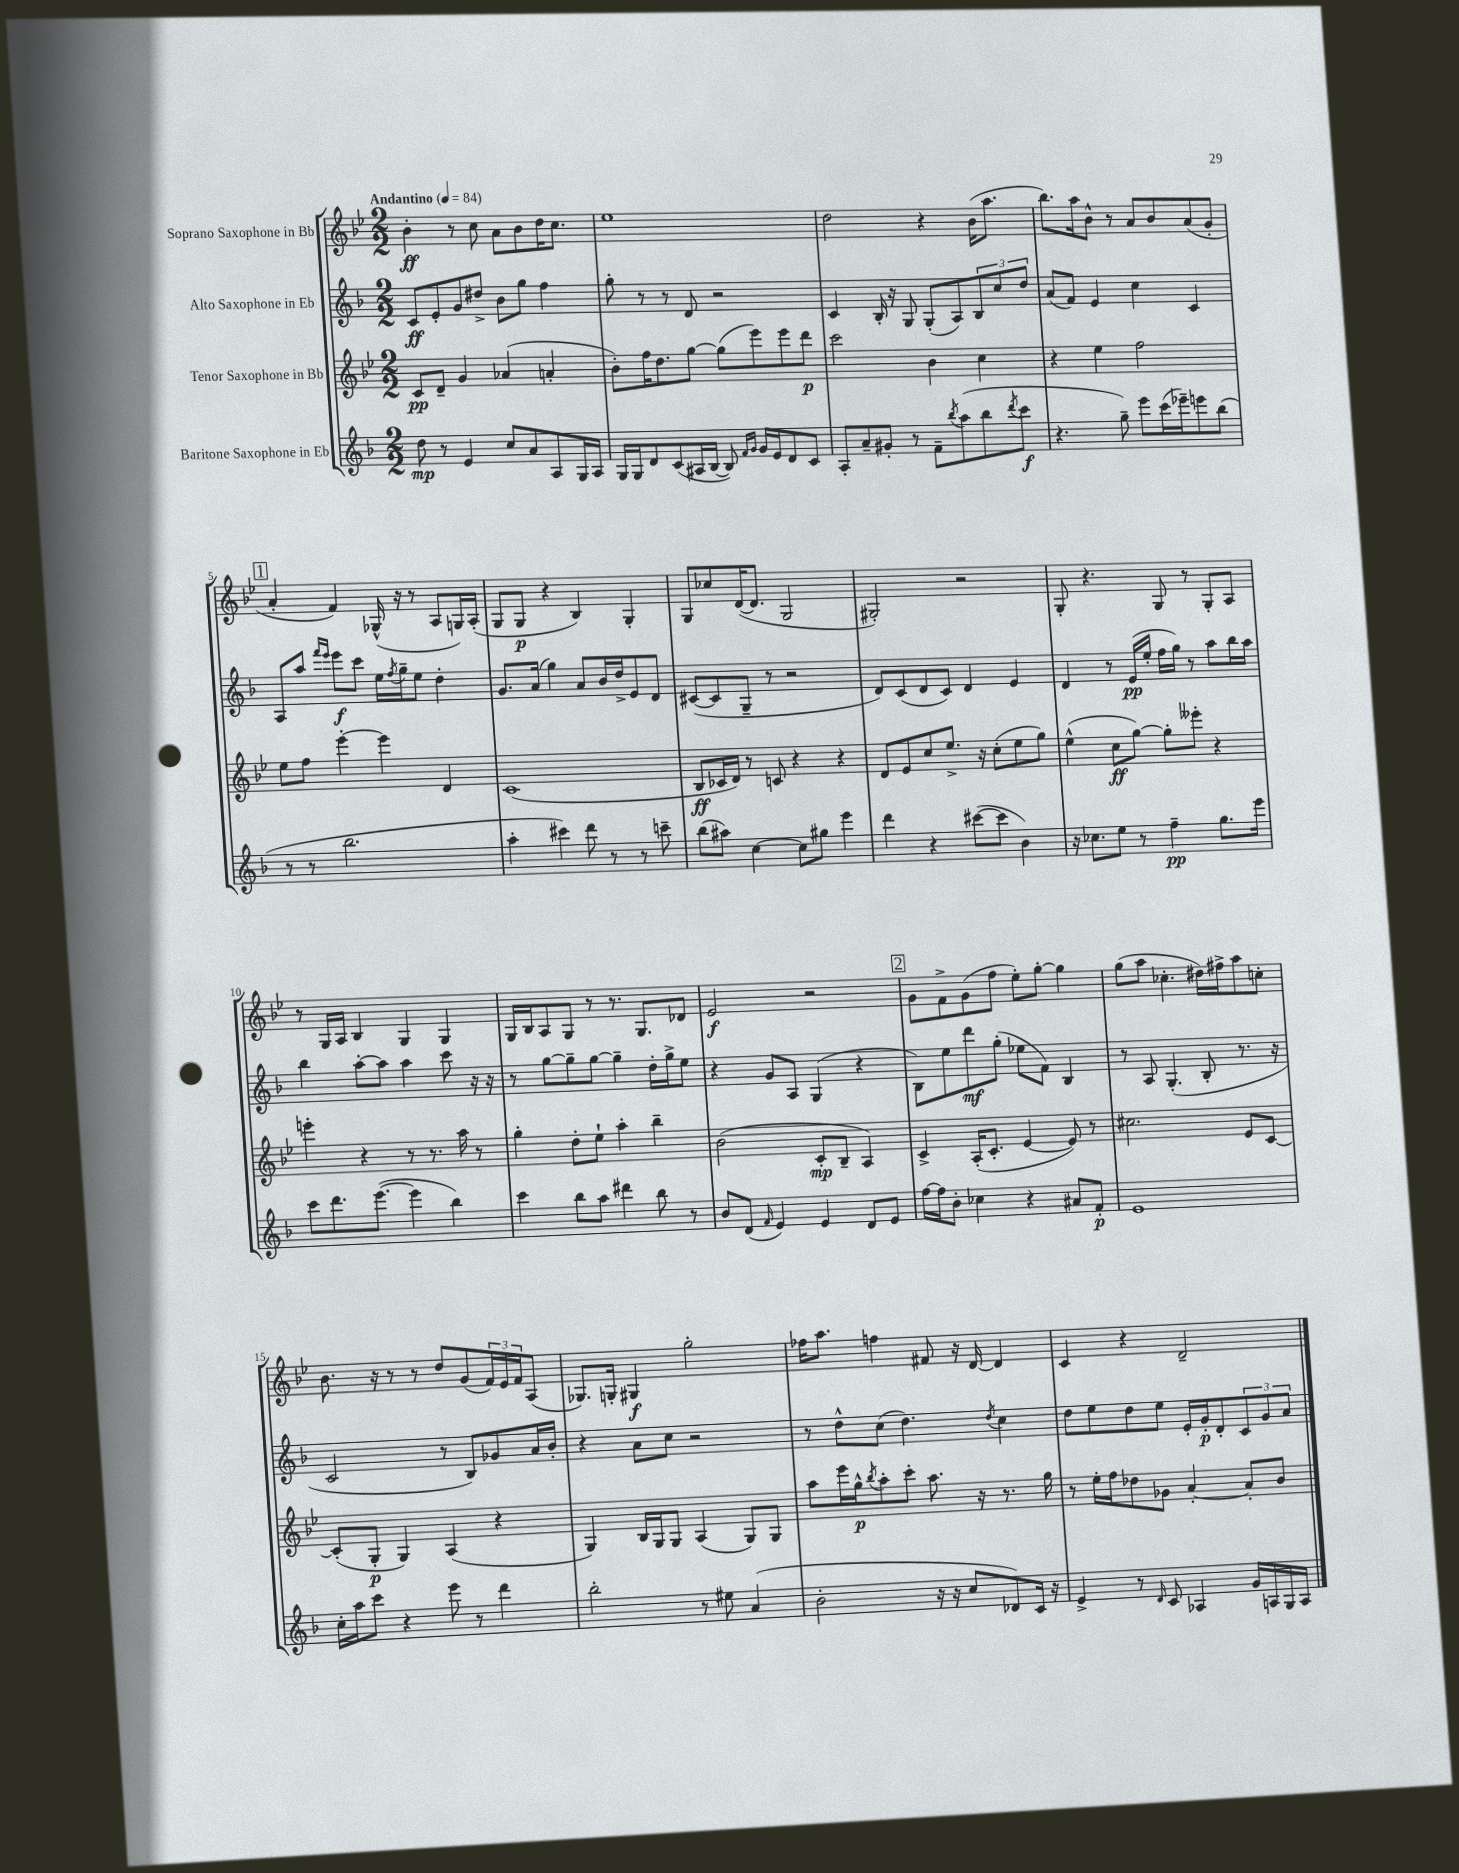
<<
\new StaffGroup <<
\new Staff = "s0" \with { instrumentName = "Soprano Saxophone in Bb" } {
    \clef treble \key bes \major \numericTimeSignature \time 2/2 \tempo "Andantino" 4 = 84
    bes'4-.\ff r8 c''8 a'8 bes'8 d''16 c''8. |
    ees''1 |
    d''2 r4 bes'16( a''8. |
    bes''8.) a''16 bes'8-^ r8 a'8 bes'8 a'8( g'8-. |
    \mark \markup { \box "1" } a'4-. f'4) ges16-^( r16 r8 a8 g16) a16-.( |
    g8 g8\p r4 bes4) g4-. |
    g8 ces''8 d'16~( d'8. g2 |
    gis2-.) r2 |
    g8-. r4. g8 r8 g8-. a8 |
    r8 g16 a16 bes4 g4 g4 |
    g16 bes16 a8 g8 r8 r8. g8. des'8 |
    ees'2\f r2 |
    \mark \markup { \box "2" } g'8 f'8-> g'8( f''8 ees''8-.) g''8~-. g''4 |
    g''8( a''8 ces''4.-. dis''16) fis''16-> a''8 c''8-. |
    bes'8. r16 r8 r8 d''8 g'8( \tuplet 3/2 { f'16) ees'16 f'16 } a8( |
    ges8.) g16-. gis4\f g''2-. |
    fes''16 a''8. f''4 fis'8 r16 d'16~ d'4 |
    c'4 r4 d'2-- \bar "|." |
}
\new Staff = "s1" \with { instrumentName = "Alto Saxophone in Eb" } {
    \clef treble \key f \major \numericTimeSignature \time 2/2
    c'8\ff e'8-. g'8 dis''8-> bes'8 g''8 f''4 |
    g''8-. r8 r8 d'8 r2 |
    c'4 bes16-. r16 g8 g8-.( a8) \tuplet 3/2 { bes8 c''8 d''8 } |
    a'8( f'8) e'4 c''4 c'4 |
    \mark \markup { \box "1" } a8 a''8 \grace { f'''16 e'''16 } e'''8\f c'''8 e''16 \acciaccatura { f''8 } g''16-- e''8 d''4-. |
    g'8. a'16( g''4) a'8 bes'16 d''16-> e'8 d'8 |
    cis'8~( cis'8 g8-- r8 r2 |
    d'8) c'8( d'8 c'8) d'4 e'4 |
    d'4 r8 e'16\pp( e''16-. f''16 g''16) r8 a''8 bes''16 a''16 |
    bes''4 a''8~-. a''8 a''4 c'''8 r16 r16 |
    r8 g''8~ g''8-- g''8~ g''4-- d''16-. g''16-> e''8 |
    r4 g'8 a8 g4( r4 |
    \mark \markup { \box "2" } bes8) e''8 d'''8\mf g''8-.( ees''8 f'8) bes4 |
    r8 a8 g4.-.( bes8-. r8. r16 |
    c'2 r8 bes8) ges'8 a'16 bes'16-. |
    r4 a'8 c''8 r2 |
    r8 d''8-^ c''8( d''4.) \acciaccatura { d''8 } c''4 |
    d''8 e''8 d''8 e''8 e'16-. g'16-.\p d'8-. \tuplet 3/2 { c'8 g'8 a'8 } \bar "|." |
}
\new Staff = "s2" \with { instrumentName = "Tenor Saxophone in Bb" } {
    \clef treble \key bes \major \numericTimeSignature \time 2/2
    c'8\pp d'8-- g'4 aes'4( a'4-. |
    bes'8-.) f''16 d''8. g''8~ g''8( ees'''8) ees'''8 d'''8\p |
    c'''2 bes'4 c''4 |
    r4 ees''4 f''2 |
    \mark \markup { \box "1" } ees''8 f''8 ees'''4~-. ees'''4 d'4 |
    c'1( |
    bes8\ff ces'16 d'16) r8 c'8 r4 r4 |
    d'8 ees'8 c''8 ees''8.-> r16 c''8-.( ees''8 g''8) |
    ees''4-^( c''8\ff g''8~) g''8-. eeses'''8-. r4 |
    e'''4-. r4 r8 r8. a''16 r8 |
    g''4-. d''8-. ees''8-! a''4-. bes''4-- |
    bes'2( c'8-.\mp bes8-- a4) |
    \mark \markup { \box "2" } c'4-> a16-.( c'8.-. ees'4~ ees'8) r8 |
    cis''2. ees'8 c'8~ |
    c'8-.( g8-.\p g4) a4( r4 |
    g4) bes16 g16 g8 a4( g8) g8 |
    a''8 ees'''16 g''16-^\p \acciaccatura { bes''8 } a''8-. c'''8-. a''8. r16 r8. g''16 |
    r8 ees''16-. f''16 des''8 ges'8 a'4~-. a'8-. bes'8 \bar "|." |
}
\new Staff = "s3" \with { instrumentName = "Baritone Saxophone in Eb" } {
    \clef treble \key f \major \numericTimeSignature \time 2/2
    d''8\mp r8 e'4 c''8 a'8 a8 g16 a16 |
    g16 g16 d'8 c'8( ais16 bes16~ bes8) \grace { f'16 g'16 } g'16 e'16 d'8 c'8 |
    a8-. a'8-- gis'8-. r8 f'8-- \acciaccatura { bes''8 } a''8( bes''8 \acciaccatura { d'''8 } c'''8\f |
    r4. g''8--) e'''8 c'''16( ees'''16--) e'''8 bes''8( |
    \mark \markup { \box "1" } r8 r8 bes''2. |
    a''4-. cis'''4) d'''8 r8 r8 c'''8-- |
    bes''8( ais''8) c''4~ c''8 gis''8 e'''4 |
    d'''4 r4 cis'''8~( cis'''8 bes'4) |
    r16 ces''8. e''8 r8 f''4--\pp g''8. e'''16 |
    c'''8 d'''8. e'''8.~( e'''4 bes''4) |
    c'''4 bes''8 a''8 dis'''4 bes''8 r8 |
    bes'8 d'8( \grace { f'16 } e'4) e'4 d'8 e'8 |
    \mark \markup { \box "2" } f''16~ f''16 bes'8-. ces''4 r4 ais'8 f'8-.\p |
    e'1 |
    c''16-. a''16 c'''8 r4 e'''8 r8 d'''4 |
    bes''2-. r8 eis''8 a'4( |
    bes'2-. r16 r16 c''8 des'8) c'16 r16 |
    e'4-> r8 \grace { d'16 } c'8 aes4 g'16 a16 g16 a16 \bar "|." |
}
>>
>>
